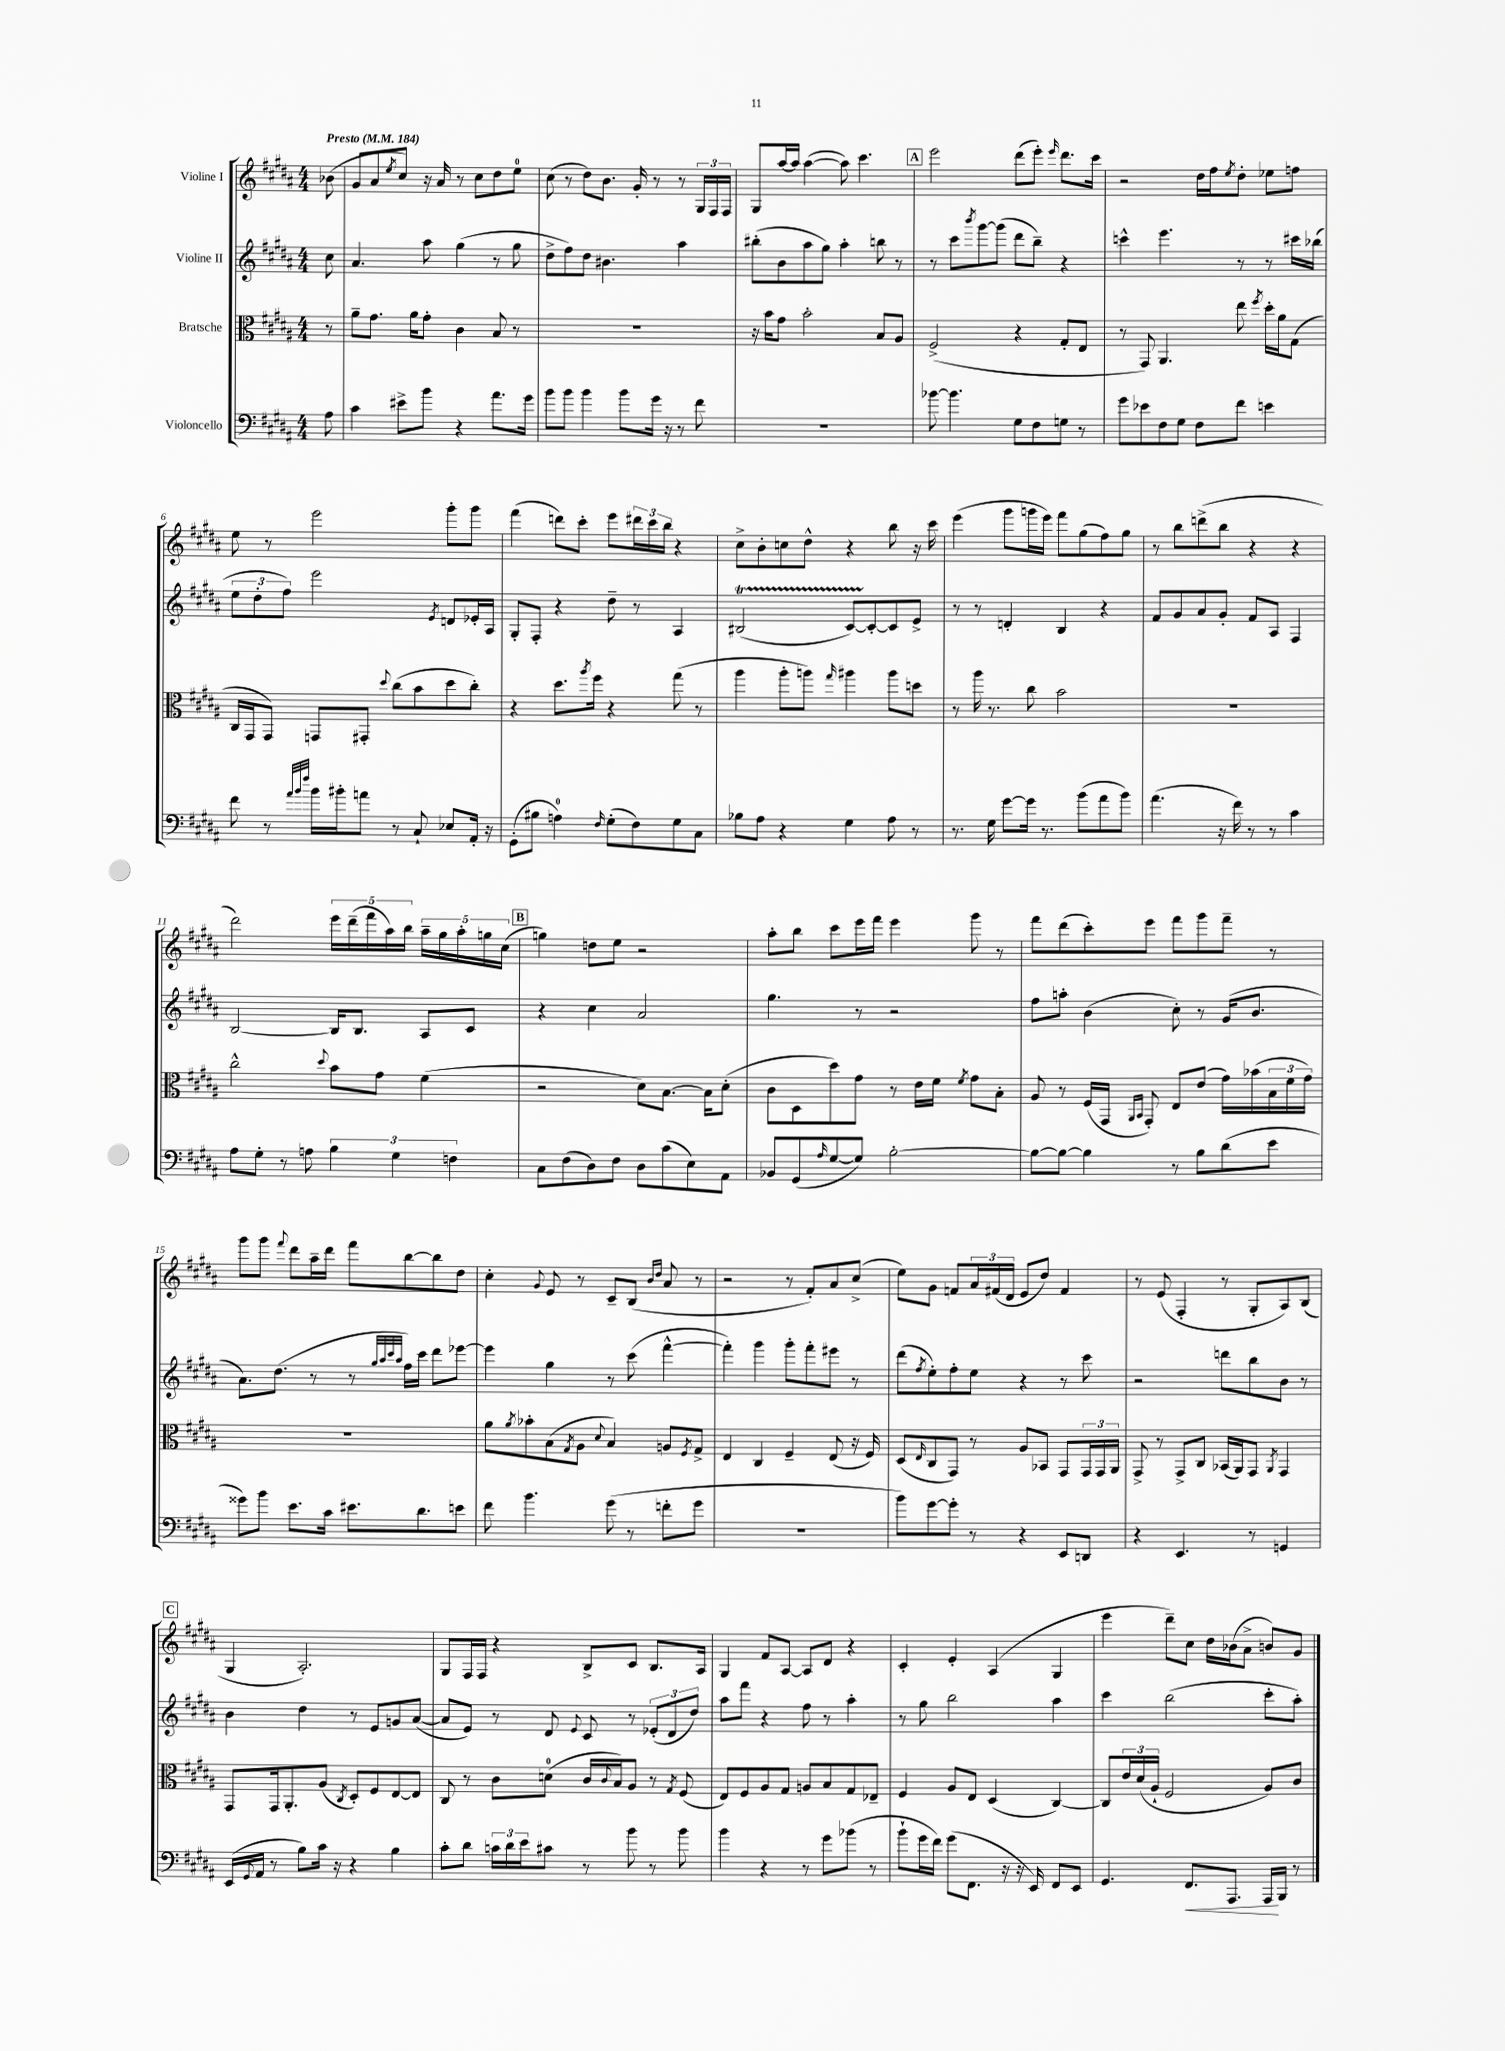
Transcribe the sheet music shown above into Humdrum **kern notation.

**kern	**dynam	**kern	**kern	**kern
*part4	*part4	*part3	*part2	*part1
*staff4	*staff4	*staff3	*staff2	*staff1
*I"Violoncello	*	*I"Bratsche	*I"Violine II	*I"Violine I
*clefF4	*	*clefC3	*clefG2	*clefG2
*k[f#c#g#d#a#]	*	*k[f#c#g#d#a#]	*k[f#c#g#d#a#]	*k[f#c#g#d#a#]
*M4/4	*	*M4/4	*M4/4	*M4/4
*MM184	*	*MM184	*MM184	*MM184
=	=	=	=	=
!	!	!	!	!LO:TX:a:B:t=Presto
8A#\	.	8r	8cc#\	(8b-X\
=1	=1	=1	=1	=1
4c#\	.	8a#~\L	4.a#/	8g#/L
.	.	8.g#\J	.	8a#/
.	.	.	.	8qee/
8e#X^\L	.	.	.	8cc#/J)
.	.	16a#\KL	.	.
8b\J	.	8g#'\J	8aa#\	16r
.	.	.	.	16a#/
4r	.	4c#\	(4gg#\	8r
.	.	.	.	8cc#\L
8.a#\L	.	8B/	8r	8dd#\
.	.	8r	8gg#\	8ee\J
16g#\Jk	.	.	.	.
=2	=2	=2	=2	=2
8b\L	.	1r	8dd#^\L	(8cc#\
8b\J	.	.	8ff#\)	8r
4b\	.	.	8dd#\J	8dd#\L)
.	.	.	4.b#X\	8.b\J
8b\L	.	.	.	.
.	.	.	.	16g#'/
16g#\Jk	.	.	.	8r
16r	.	.	.	.
8r	.	.	4aa#\	8r
8f#\	.	.	.	24G#/LL
.	.	.	.	24F#/
.	.	.	.	24F#/JJ
=3	=3	=3	=3	=3
1r	.	16r	(8bb#X'\L	8G#/L
.	.	16b\KL	.	.
.	.	8g#\J	8b\	[16aa#/L
.	.	.	.	16aa#/JJ]
.	.	2b'\	8aa#\	([4aa#\
.	.	.	8gg#\J)	.
.	.	.	4aa#'\	8aa#\])
.	.	.	.	4.ccc#\
.	.	8B/L	8bbn\	.
.	.	8A#/J	8r	.
!!LO:REH:place=s1:t=A
=4	=4	=4	=4	=4
[8b-X\	.	(2F#^/	8r	2eee\
4.b-\]	.	.	8ccc#\L	.
.	.	.	8qbbb/	.
.	.	.	[8ggg#\	.
.	.	.	(8ggg#\J]	.
8G#\L	.	4r	8ddd#\L	(8ddd#\L
8F#\	.	.	8bb~\J)	8eee'\J)
.	.	.	.	16qqeee/
8Gn\J	.	8G#'/L	4r	8.ddd#\L
8r	.	8E/J	.	.
.	.	.	.	16ccc#\Jk
=5	=5	=5	=5	=5
8g#\L	.	8r	4cccn^^\	2r
8e-X\	.	8GG#/)	.	.
8F#\	.	4.AA#/	4.eee\	.
8G#\J	.	.	.	.
8F#\L	.	.	.	16dd#\LL
.	.	.	.	16ff#\J
.	.	.	.	8qee/
8f#\J	.	8ee\	8r	8dd#'\J
.	.	8qff#/	.	.
4en\	.	16dd#'\LL	8r	8ee-X\L
.	.	16a#\J	.	.
.	.	(8G#\J	16ccc#X\LL	8ffn\J
.	.	.	(16bb-X\JJ	.
!!LO:LB:g=z
=6	=6	=6	=6	=6
8f#\	.	16C#/LL	12ee\L	8ee\
.	.	16GG#/J	.	.
.	.	.	12dd#'\	.
8r	.	8GG#/J)	.	8r
.	.	.	12ff#\J)	.
32qqa#/LLL	.	.	.	.
32qqb/	.	.	.	.
32qqff#/JJJ	.	.	.	.
16b\LL	.	8GGn/L	2eee\	2eee\
16b#X'\J	.	.	.	.
8an\J	.	8GG#X'/J	.	.
.	.	8qqdd#/	.	.
8r	.	(8cc#\L	.	.
8C#`/	.	8b\	.	.
.	.	.	8qe/	.
8E-X/L	.	8dd#\	8dn/L	8ggg#'\L
16AA#'/Jk	.	8cc#'\J)	16e-X'/L	8ggg#\J
16r	.	.	16A#/JJ	.
=7	=7	=7	=7	=7
(8GG#'\L	.	4r	8G#'/L	(4fff#\
8B#X\J	.	.	8F#'/J	.
4An\)	.	8.dd#\L	4r	8dddn\L)
.	.	.	.	8ccc#'\J
.	.	8qaa#/	.	.
.	.	16ff#\Jk	.	.
16qqF#/	.	.	.	.
(8G#'\L	.	4r	8dd#~\	8eee\L
8F#\)	.	.	8r	24ddd#X\L
.	.	.	.	24ccc#\
.	.	.	.	24bb\JJ
8G#\	.	(8gg#\	4A#/	4r
8C#\J	.	8r	.	.
=8	=8	=8	=8	=8
8B-X\L	.	4aa#\	(2B#Xt/	8cc#^\L
8A#\J	.	.	.	8b'\
4r	.	8aa#'\L	.	8ccn\
.	.	8aan\J)	.	8dd#^^\J
.	.	16qqgg#/	.	.
4G#\	.	4aa#X\	[8c#TTT/L)	4r
.	.	.	8c#'/_	.
8A#\	.	8aa#\L	8c#/]	8bb\
8r	.	8ddn\J	8e^/J	16r
.	.	.	.	16ccc#\
=9	=9	=9	=9	=9
8.r	.	8r	8r	(4eee\
.	.	16aa#\	8r	.
16G#\	.	8.r	.	.
[8g#\L	.	.	4dn'/	8ggg#\L
16g#\Jk]	.	8cc#\	.	16gggn\L
8.r	.	.	.	16eee\JJ)
.	.	2b\	4B/	8fff#\L
(8b\L	.	.	.	(8gg#\
8a#\	.	.	4r	8ff#\)
8b\J)	.	.	.	8gg#\J
=10	=10	=10	=10	=10
(4.a#\	.	1r	8f#/L	8r
.	.	.	8g#/	8bb\L
.	.	.	8a#/	(8dddn^\
16r	.	.	8g#'/J	8bb\J
16f#\)	.	.	.	.
8r	.	.	8f#/L	4r
8r	.	.	8A#/J	.
4c#\	.	.	4F#/	4r
!!LO:LB:g=z
=11	=11	=11	=11	=11
8A#\L	.	2cc#^^\	[2B/	2ddd#\)
8G#'\J	.	.	.	.
8r	.	.	.	.
8An\	.	.	.	.
.	.	8qqdd#/	.	.
6B\	.	8b\L	16B/KL]	20eee\LL
.	.	.	.	(20ddd#~\
.	.	.	8.B/J	.
.	.	.	.	20fff#\
.	.	8g#\J	.	.
.	.	.	.	20aa#\)
6G#\	.	.	.	.
.	.	.	.	20bb\JJ
.	.	(4f#\	8A#/L	20aa#~\LL
.	.	.	.	20gg#\
6Fn\	.	.	.	.
.	.	.	.	20aa#'\
.	.	.	8c#/J	.
.	.	.	.	20ggn\
.	.	.	.	(20cc#\JJ
!!LO:REH:place=s1:t=B
=12	=12	=12	=12	=12
8C#\L	.	2r	4r	4ggn\)
(8F#\	.	.	.	.
8D#\)	.	.	4cc#\	8ddn\L
8F#\J	.	.	.	8ee\J
8D#\L	.	8d#\L)	2a#/	2r
(8c#\	.	[8.B\J	.	.
8E\)	.	.	.	.
.	.	16B\KL]	.	.
8AA#\J	.	(8d#'\J	.	.
=13	=13	=13	=13	=13
8BB-X/L	.	8c#\L	4.gg#\	8aa#'\L
(8GG#/	.	8D#\	.	8bb\J
16qqA#/	.	.	.	.
[8G#/	.	8dd#\)	.	8ccc#\L
8G#/J])	.	8g#\J	8r	16eee\L
.	.	.	.	16fff#\JJ
[2B'\	.	8r	2r	4eee\
.	.	16e\LL	.	.
.	.	16f#\JJ	.	.
.	.	8qf#/	.	.
.	.	8g#\L	.	8ggg#\
.	.	8B'\J	.	8r
=14	=14	=14	=14	=14
8B\L_	.	8A#/	8ff#\L	8fff#\L
8B\J_	.	8r	8aan'\J	(8ddd#\
4B\]	.	(16F#/LL	(4b\	8ccc#'\)
.	.	16GG#/JJ	.	.
.	.	16qqAA#/LL	.	.
.	.	16qqBB/JJ	.	.
.	.	8GG#'/)	.	8eee\J
8r	.	8E/L	8cc#'\)	8fff#\L
8B\L	.	(8e/J	8r	8ggg#\
(8d#\	.	16g#\LL)	(16g#/KL	8fff#~\J
.	.	(16b-X\	8.b/J	.
8e\J	.	24B\	.	8r
.	.	24f#\	.	.
.	.	24g#\JJ)	.	.
!!LO:LB:g=z
=15	=15	=15	=15	=15
8g##X\L)	.	1r	8.a#\L)	8ggg#\L
8b\J	.	.	.	8ggg#\J
.	.	.	(8.dd#\J	.
.	.	.	.	8qqfff#/
8.e\L	.	.	.	8ddd#\L
.	.	.	8r	16aa#~\L
16c#\Jk	.	.	.	16ddd#\JJ
8.e#X\L	.	.	8r	8fff#\L
.	.	.	32qqgg#/LLL	.
.	.	.	32qqaa#/	.
.	.	.	32qqccc#/	.
.	.	.	32qqaa#/JJJ	.
.	.	.	16ff#\LL)	[8bb\
8.d#\	.	.	16ccc#\JJ	.
.	.	.	8ddd#\L	8bb\]
8en\J	.	.	[8eee-X\J	8dd#\J
=16	=16	=16	=16	=16
8f#\	.	8a#\L	4eee-\]	4cc#'\
.	.	8qa#/	.	.
4.b\	.	8b-X'\	.	.
.	.	.	.	8qqg#/
.	.	(8B\	4gg#\	8e/
.	.	8qG#/	.	.
.	.	8A#\J	.	8r
.	.	8qqd#/	.	.
(8g#\	.	4B/)	8r	8c#~/L
8r	.	.	(8ccc#\	(8B/J
.	.	.	.	16qqb/LL
.	.	.	.	16qqdd#/JJ
8fn'\L	.	8An/L	[4fff#^^\	8a#/
.	.	8qF#/	.	.
8g#\J	.	8G#^/J	.	8r
=17	=17	=17	=17	=17
1r	.	4E/	4fff#'\])	2r
.	.	4C#/	4ggg#\	.
.	.	4F#~/	8ggg#'\L	8r
.	.	.	8fff#'\	8f#'/L)
.	.	(8E/	8eee#X\J	8a#/
.	.	16r	8r	(8cc#^/J
.	.	16F#/)	.	.
=18	=18	=18	=18	=18
8b\L)	.	(8D#/L	(8ddd#\L	8ee\L)
.	.	16qqE/	8qff#/	.
[8g#\	.	8C#/	8ee'\)	8g#\J
8g#'\J]	.	8GG#/J)	8ff#'\	8fn/L
8r	.	8r	8ee\J	24a#/L
.	.	.	.	(24f#X/
.	.	.	.	24d#/JJ
4r	.	8A#/L	4r	8e/L
.	.	8BB-X/J	.	8dd#/J)
8EE/L	.	8GG#/L	8r	4f#/
8DDn/J	.	24GG#/L	8ccc#\	.
.	.	24GG#/	.	.
.	.	24AA#/JJ	.	.
=19	=19	=19	=19	=19
4r	.	8GG#^/	2r	8r
.	.	8r	.	(8e/
4.EE/	.	8GG#^/L	.	4F#'/
.	.	8C#/J	.	.
.	.	(16BB-X/LL	8dddn\L	8r
.	.	16AA#/J)	.	.
8r	.	8GG#/J	8bb\	8G#'/L
.	.	8qAA#/	.	.
4GGn/	.	4GG#/	8b\J	8A#/)
.	.	.	8r	(8B/J
!!LO:LB:g=z
!!LO:REH:place=s1:t=C
=20	=20	=20	=20	=20
(16EE/LL	.	8GG#/L	4b\	4G#/
8qqGG#/	.	.	.	.
16AA#/JJ	.	.	.	.
8r	.	16GG#/k	.	.
.	.	8.AA#'/	.	.
8B\L)	.	.	4dd#\	2.A#'/)
16c#\Jk	.	(8A#/J	.	.
16r	.	.	.	.
.	.	8qC#/	.	.
4r	.	8D#'/L)	8r	.
.	.	8F#/	8e/L	.
4B\	.	[8E/	8gn/	.
.	.	8E/J]	([8a#/J	.
=21	=21	=21	=21	=21
8c#'\L	.	8C#/	8a#/L]	8G#/L
8d#\J	.	8r	8e/J)	16F#/L
.	.	.	.	16F#/JJ
24cn\LL	.	8c#\L	8r	4r
24d#\	.	.	.	.
24e\J	.	.	.	.
8c#X\J	.	(8dn\J	8d#/	.
.	.	.	8qqe/	.
8r	.	16c#/LL	8c#/	8B^/L
.	.	8qqc#/	.	.
.	.	16B/J)	.	.
8b\	.	8A#/J	8r	8c#/J
8r	.	8r	(12e-X'/L	8.B/L
.	.	.	12d#/	.
.	.	8qG#/	.	.
8b\	.	(8F#/	.	.
.	.	.	12dd#/J)	.
.	.	.	.	16A#/Jk
=22	=22	=22	=22	=22
4b\	.	8E/L)	8aa#\L	4G#/
.	.	8F#/	8fff#\J	.
4r	.	8A#/	4r	8f#/L
.	.	8G#/J	.	[8A#/J
8r	.	8An/L	8ff#\	8A#/L]
8g#\L	.	8B/	8r	8d#/J
(8b-X\J	.	8G#/	4aa#'\	4r
8r	.	8E-X~/J	.	.
=23	=23	=23	=23	=23
8b`\L	.	4F#/	8r	4c#'/
16g#\L	.	.	8gg#\	.
16f#\JJ)	.	.	.	.
(8g#\L	.	8A#/L	2bb\	4e'/
8.FF#\J	.	8E/J	.	.
.	.	(4D#/	.	(4A#/
16r	.	.	.	.
16r	.	.	.	.
16EE/)	.	.	.	.
8FF#/L	.	[4C#/)	4aa#\	4G#/
8EE/J	.	.	.	.
=24	=24	=24	=24	=24
4.GG#/	.	8C#/L]	4ccc#\	4eee\
.	.	24e/L	.	.
.	.	(24d#/	.	.
.	.	24A#`/JJ	.	.
.	.	2F#/	(2bb\	8ddd#~\L)
!	!LO:HP:b	!	!	!
8.FF#/L	<	.	.	8cc#\J
.	.	.	.	16dd#\LL
8.AAA#/J	.	.	.	(16b-X\J
.	.	.	.	8a#^\J
16AAA#/LL	.	8A#/L)	8ccc#'\L	8bn/L)
16BBB/JJ	[	.	.	.
8r	.	8c#/J	8aa#'\J)	8g#/J
==	==	==	==	==
*-	*-	*-	*-	*-
